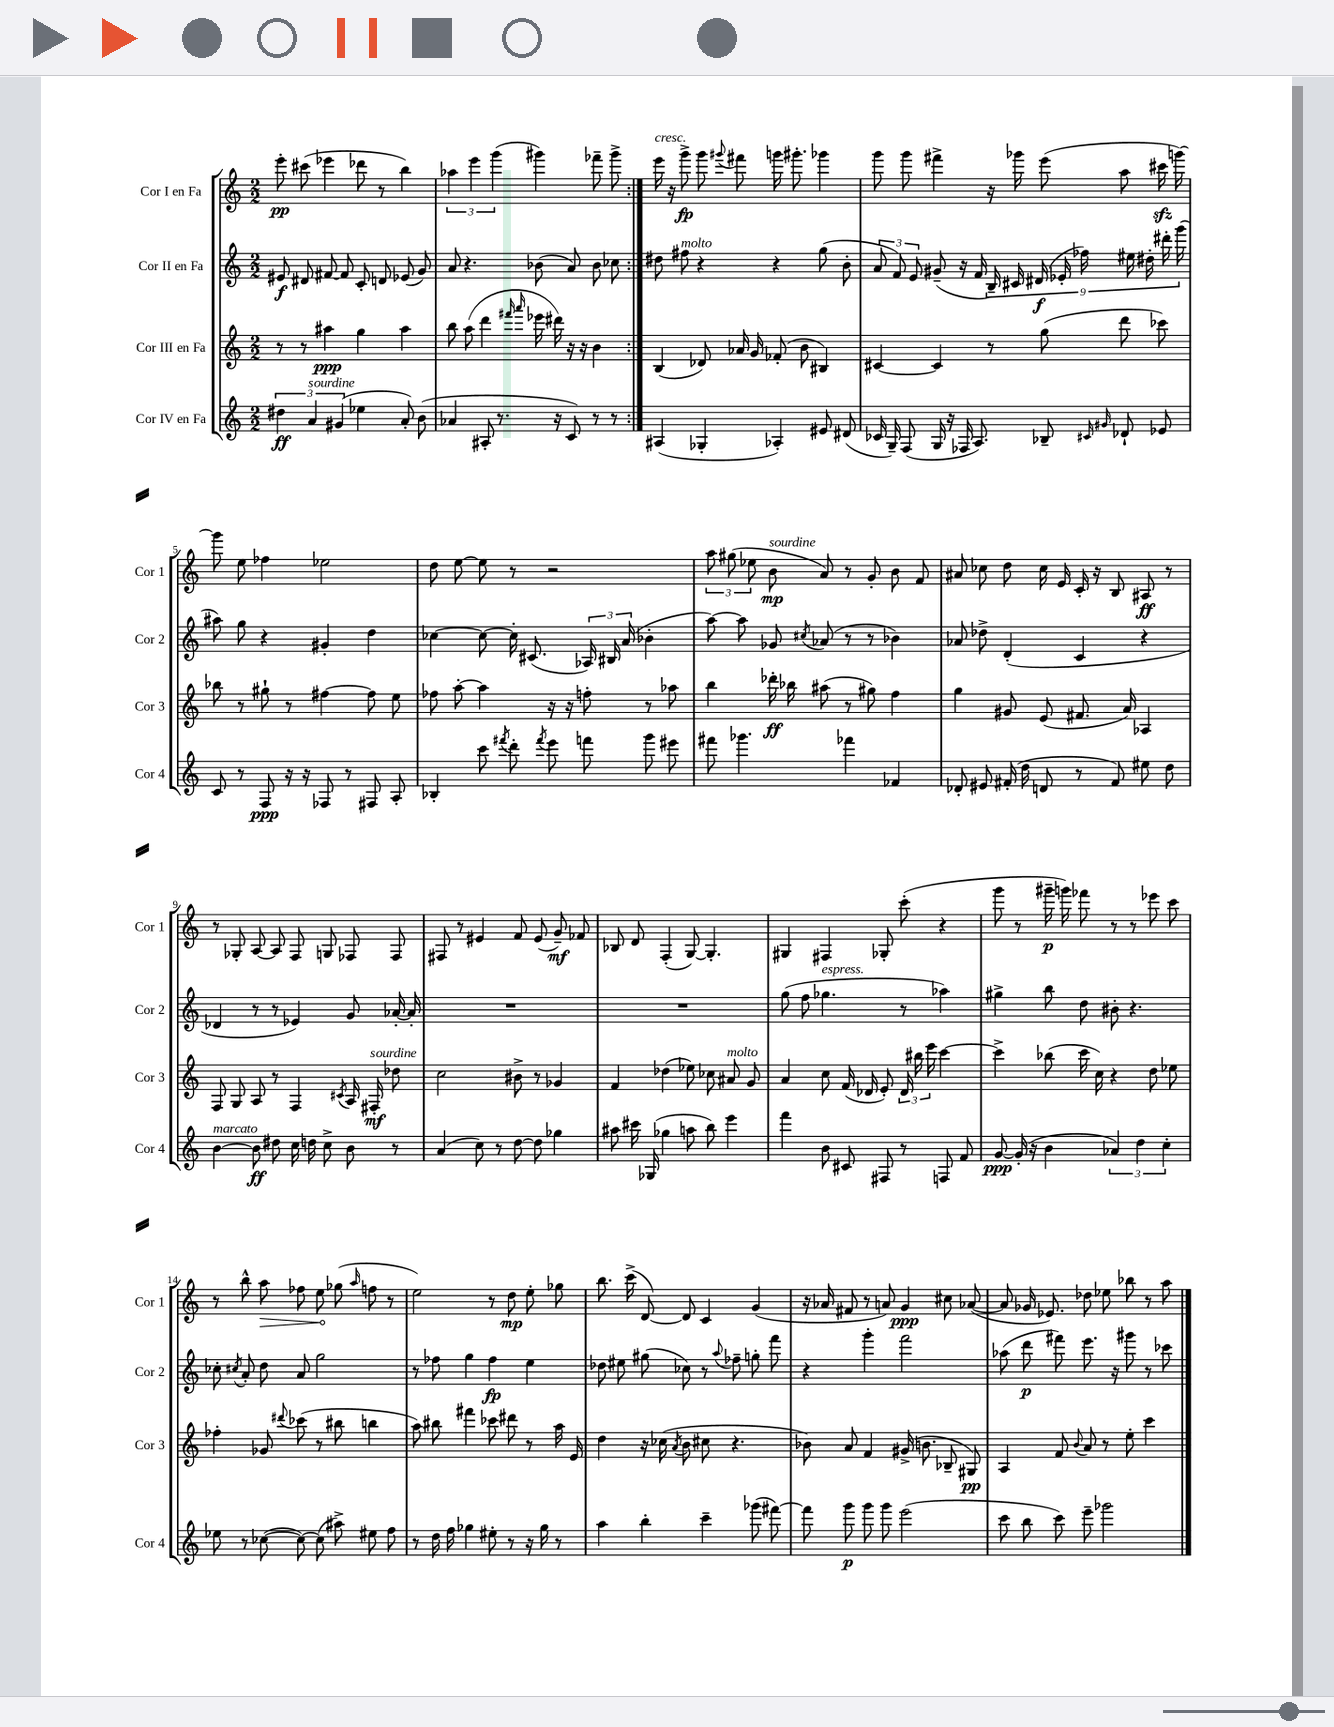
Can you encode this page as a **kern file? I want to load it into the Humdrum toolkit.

**kern	**kern	**kern	**kern
*staff4	*staff3	*staff2	*staff1
*clefG2	*clefG2	*clefG2	*clefG2
*k[]	*k[]	*k[]	*k[]
*M2/2	*M2/2	*M2/2	*M2/2
6dd#\	8r	8e#/	8eee'\
.	8r	8d#/	(8ccc#\
6a/	.	.	.
.	4aa#\	[8f#/	4eee-\
(6g#/	.	.	.
.	.	8f#/]	.
4ee-\	4gg\	8c'/	8ddd-\
.	.	8d/	8r
8a'/)	4aa#\	(8e-/	4bb\)
(8b\	.	8g/)	.
=	=	=	=
4a-/	8bb\	8a/	6aa-\
.	(8aa\	4.r	.
.	.	.	6eee\
8A#'/	4ddd\	.	.
.	.	.	(6ggg\
8.r	.	.	.
.	16qqfff#/	.	.
.	16qqaaa/	.	.
.	16eee-\	(8b-\	4ggg#\)
16r	16ddd#\)	.	.
8c/)	16r	8a/)	.
.	16r	.	.
8r	4b\	8b-\	8fff-~\
8r	.	8cc-\	8ggg#^\
=:|!	=:|!	=:|!	=:|!
(4A#/	(4B/	8dd#\	16eee\
.	.	.	16r
.	.	8ff#\	8ggg^\
4G-'/	8d-/)	4r	8ggg\
.	.	.	8qqggg#/
.	16a-/	.	8fff#\
.	16g/	.	.
4A-'/)	(8f-'/	4r	16ggg\
.	.	.	8.ggg#'\
.	8b\	.	.
8e#/	4B#/)	(8gg\	4ggg-\
(8d#/	.	8b'\	.
=	=	=	=
16c-/	[4c#/	12a/	8ggg\
16G~/)	.	.	.
.	.	12f/)	.
(8F/	.	.	8ggg\
.	.	12e/	.
16G/	4c#/]	(8g#~/	4fff#^\
16r	.	.	.
16F-/	.	16r	.
8.A/)	.	16f/	.
.	8r	18B~/)	16r
.	.	18c#/	.
.	.	.	16ggg-\
.	.	(18d#/	.
8B-~/	(8gg\	.	(8eee\
.	.	18e-'/	.
.	.	18ff-\)	.
16qqc#/	.	.	.
16qqg#/	.	.	.
8d-`/	8ddd\	.	8aa\
.	.	18ee#\	.
.	.	18dd#'\	.
8e-/	8ccc-\)	.	16ccc#\
.	.	18ddd#'\	.
.	.	.	[16ggg\)
.	.	(18ggg\	.
=	=	=	=
8c/	8bb-\	8aa#\)	8ggg\]
8r	8r	8gg\	8ee\
8F/	8gg#`\	4r	4ff-\
16r	8r	.	.
16r	.	.	.
8F-/	[4ff#\	4g#'/	2ee-\
8r	.	.	.
8F#/	8ff#\]	4dd\	.
8A'/	8ee\	.	.
=	=	=	=
4B-'/	8ff-\	[4cc-\	8dd\
.	[8aa'\	.	[8ee\
8ccc\	4aa\]	8cc-\_	8ee\]
8qfff#/	.	.	.
8ddd'\	.	16cc-'\]	8r
.	.	(8.c#/	.
8qfff#/	.	.	.
8eee\	16r	.	2r
.	16r	.	.
8fff\	8ff'\	24A-/)	.
.	.	24B#/	.
.	.	(24a/	.
8ggg\	8r	4b-'\	.
8eee#\	8aa-\	.	.
=	=	=	=
8fff#\	4bb\	[8aa\)	12aa\
.	.	.	(12gg#\
4.ggg-\	.	8aa\]	.
.	.	.	12ee-\
.	16ddd-'\	8g-/	8b\
.	16bb-\	.	.
.	.	8qcc#/	.
.	(8aa#\	(8a-/	8a/)
4fff-\	8r	8r	8r
.	8gg#\)	8r	8g'/
4f-/	4ff\	4b-\)	8b\
.	.	.	8f/
=	=	=	=
8d-'/	4gg\	8a-/	8a#/
8e#/	.	8dd-^\	8cc-\
(16f#'/	8g#/	(4d'/	8dd\
16dd\	.	.	.
8d/	(8e/	.	16cc-\
.	.	.	16e/
8r	8.f#/	4c/	16c'/
.	.	.	16r
8f#/)	.	.	8B/
.	16a/)	.	.
8ee#\	4A-/	4r	8A#/
8dd\	.	.	8r
=	=	=	=
[4b\	8F/	4d-/	8r
.	8G/	.	8G-'/
8b\]	8A/	8r	[8A/
8dd#\	8r	8r	8A/]
16cc\	4F/	4e-/)	8F/
16dd\	.	.	.
8cc^\	.	.	8G/
.	8qc#/	.	.
8b\	16A/	8g/	8F-/
.	16F#'/	.	.
8r	8dd-\	[16a-'/	8F-/
.	.	16a-'/]	.
=	=	=	=
(4a/	2cc\	1r	8F#/
.	.	.	8r
8cc\)	.	.	4e#/
8r	.	.	.
[8dd\	8b#^\	.	8f/
8dd\]	8r	.	(8e#/
4gg-\	4g-/	.	8g~/)
.	.	.	8f-/
=	=	=	=
8aa#\	4f/	1r	8B-/
16ccc#\	.	.	8d/
(16G-/	.	.	.
4gg-\	(4dd-\	.	(4F'/
8aa\	8ee-\)	.	[8G/)
8bb\)	8cc-\	.	4.G'/]
4eee\	8a#/	.	.
.	8g/	.	.
=	=	=	=
4fff\	4a/	(8gg\	4G#/
.	.	8ff\	.
8b\	8cc\	4.gg-\	4F#/
8c#/	(16f/	.	.
.	16d-/	.	.
8F#/	8e'/)	.	8G-'/
8r	24d-/	8r	(8ccc'\
.	24bb#\	.	.
.	24eee\	.	.
8F/	[4ccc\	4aa-\)	4r
8f/	.	.	.
=	=	=	=
[8g/	4ccc^\]	4gg#^\	8ggg\
(16g'/]	.	.	8r
16r	.	.	.
4b\	(8bb-\	8bb\	16ggg#~\
.	.	.	16ggg\)
.	16ccc\	8dd\	8fff-\
.	16cc\)	.	.
6a-/)	4r	8b#'\	8r
.	.	4.r	8r
6dd\	.	.	.
.	8dd\	.	8eee-\
6cc'\	.	.	.
.	8ee-\	.	8ccc\
=	=	=	=
8ee-\	4ff-'\	8cc-'\	8r
.	.	8qcc#/	.
8r	.	8a'/	8bb^^\
([8cc-\	8g-/	8dd\	8aa\
.	8qqddd#/	.	.
8cc-\_)	(8ccc-\	8a/	8ff-\
(8cc-\]	8r	2gg\	8ee\
8aa#^\)	8bb#\	.	(8gg-\
.	.	.	16qqaa/
8ee#\	4bb\	.	8ff\
8ff\	.	.	8r
=	=	=	=
8r	8aa\)	8r	2ee\)
16dd\	8bb#\	8ff-\	.
16ff\	.	.	.
4gg-\	4fff#\	4gg\	.
8ee#'\	8ccc-\	4ff-\	8r
8r	8ddd#\	.	8dd\
16r	8r	4ee\	8ee'\
16gg-\	.	.	.
8r	16aa\	.	8gg-\
.	16e/	.	.
=	=	=	=
4aa\	4dd\	8dd-\	8.bb\
.	.	8ee#\	.
.	.	.	(16ccc^\
4bb'\	16r	(8gg#\	[8d/)
.	(16cc-\	.	.
.	8qa/	.	.
.	8b\	8cc-\)	8d/]
4ccc~\	8cc#\	8r	4c/
.	.	8qqaa/	.
.	4.r	8ff-~\	.
(8ggg-\	.	8gg'\	(4g/
[8fff#\)	.	8fff\	.
=	=	=	=
8fff#\]	8b-\)	4r	16r
.	.	.	16a-/
8ggg\	8a/	.	8f#/
8ggg\	4f/	4ggg'\	8r
8ggg\	.	.	8a/)
(2eee\	(16g#^/	2fff\	4g/
.	8.b\	.	.
.	8B-~/	.	8cc#\
.	8G#/)	.	([8a-/
=	=	=	=
8ccc\	4A/	(8aa-\	8a-/]
8bb\	.	8ddd\	16g-/
.	.	.	8.e-/)
8ccc\)	8f/	8fff#\)	.
.	8qqb/	.	.
8eee~\	8a/	8.eee\	8dd-\
2ggg-\	8r	.	8ee-\
.	.	16r	.
.	8ee'\	8ggg#\	8bb-\
.	4ccc\	8r	8r
.	.	8ccc-\	8aa\
==	==	==	==
*-	*-	*-	*-
